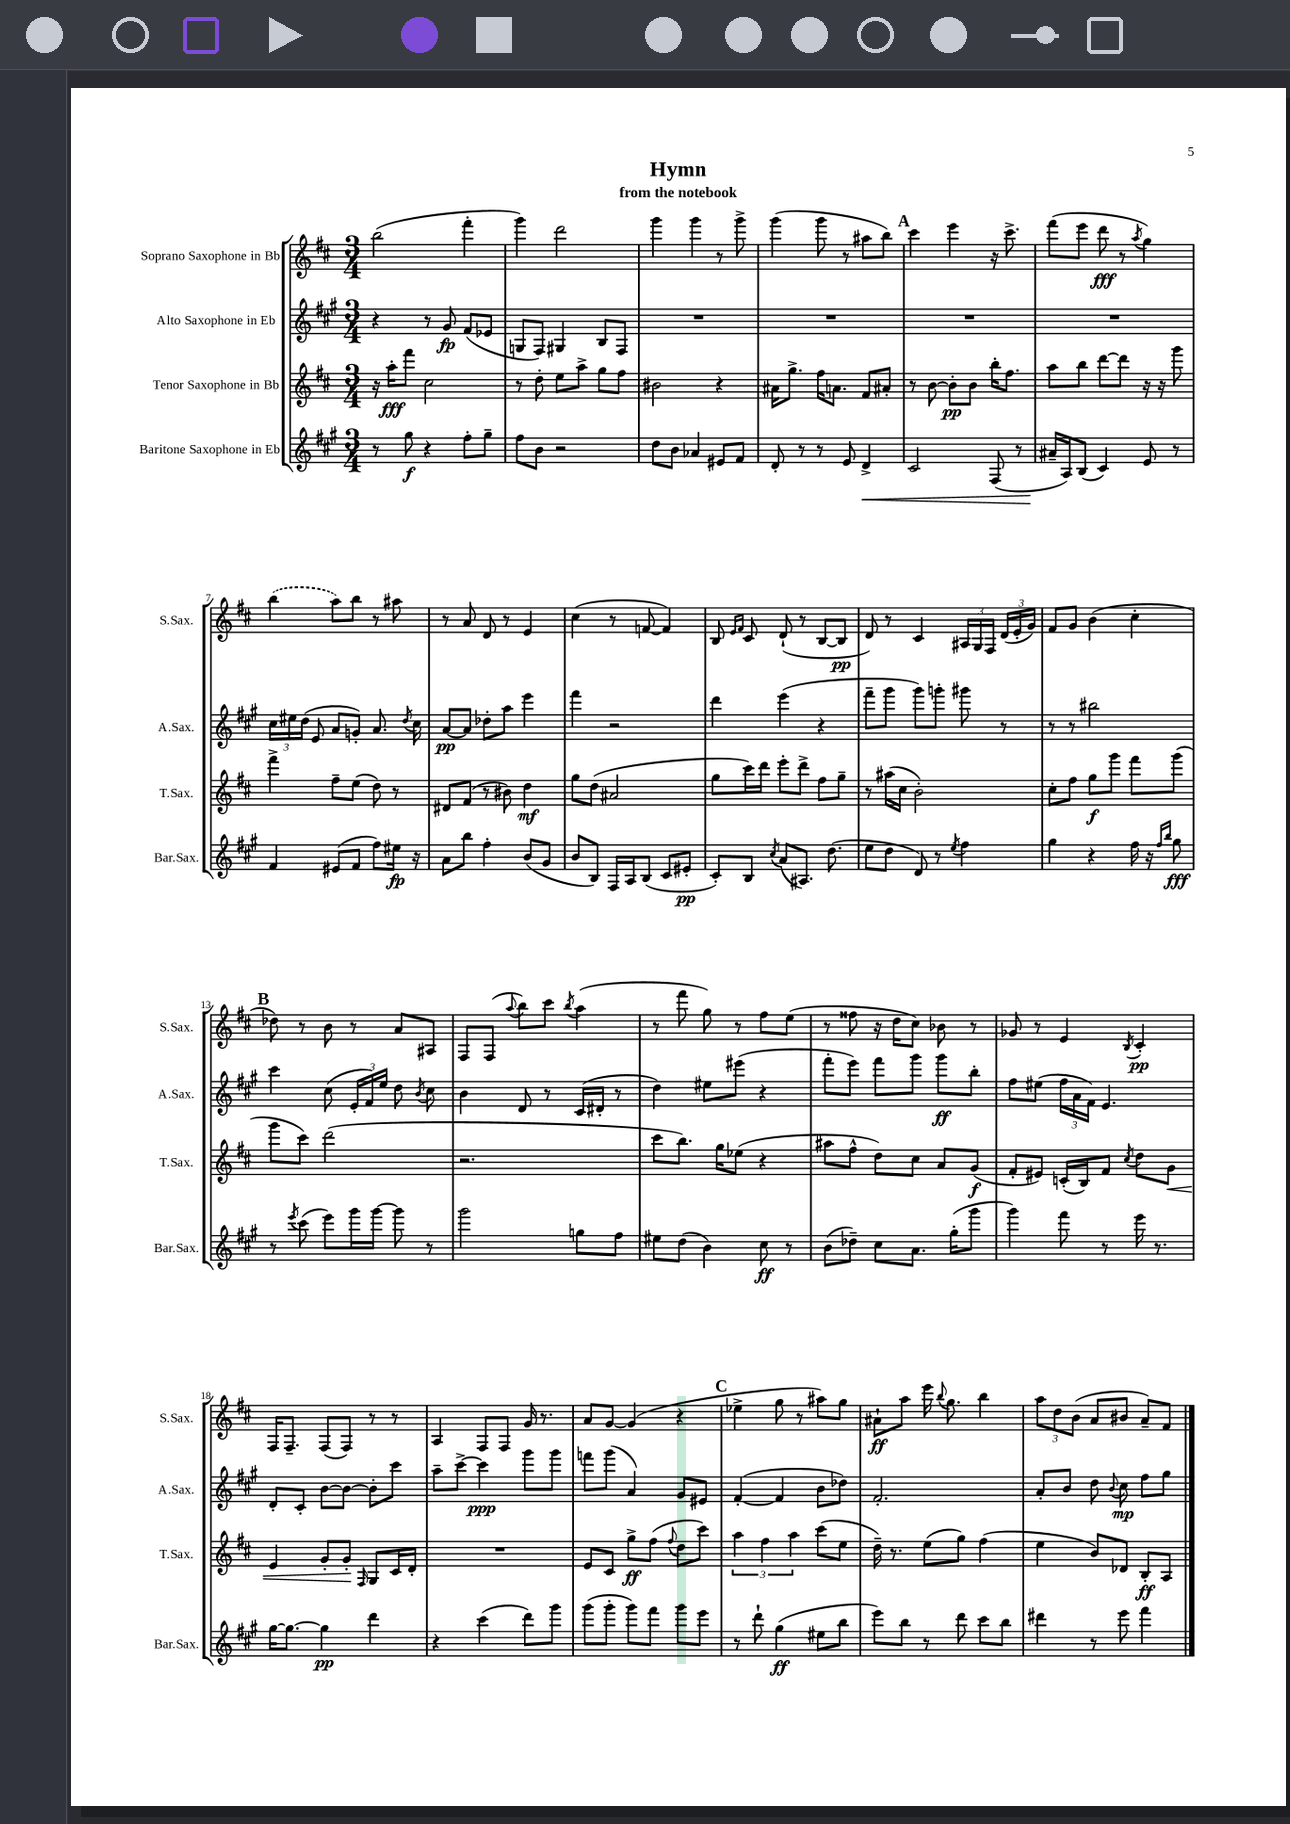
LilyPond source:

\header { title = "Hymn" subtitle = "from the notebook" }
<<
\new StaffGroup <<
\new Staff = "s0" \with { instrumentName = "Soprano Saxophone in Bb" shortInstrumentName = "S.Sax." } {
    \clef treble \key d \major \numericTimeSignature \time 3/4
    \autoBeamOff b''2( fis'''4-. |
    g'''4) d'''2 |
    g'''4 g'''4 r8 g'''8-> |
    g'''4( g'''8 r8 ais''8[ b''8]) |
    \mark \markup { \bold "A" } cis'''4 e'''4 r16 cis'''8.-> |
    fis'''8[( e'''8] d'''8\fff r8 \acciaccatura { a''8 } g''4) |
    \once \slurDashed b''4( a''8[) b''8] r8 ais''8 |
    r8 a'8 d'8 r8 e'4 |
    cis''4( r8 f'8~ f'4) |
    b8 \grace { e'16[ fis'16] } cis'8 d'8-!( r8 b8[~ b8]\pp |
    d'8) r8 cis'4 \tuplet 3/2 { ais16[ g16 fis16] } \tuplet 3/2 { d'16[( e'16-. g'16]) } |
    fis'8[ g'8] b'4( cis''4-. |
    \mark \markup { \bold "B" } des''8) r8 b'8 r8 a'8[ ais8] |
    fis8[ fis8]( \appoggiatura { a''8 } b''8[) cis'''8] \acciaccatura { b''8 } a''4( |
    r8 fis'''8 g''8) r8 fis''8[ e''8]( |
    r8 fisis''8 r16 d''16[ cis''8]) bes'8 r8 |
    ges'8 r8 e'4 \acciaccatura { b8 } cis'4-.\pp |
    fis16[ fis8.]-- fis8[( fis8]) r8 r8 |
    a4 fis8[ fis8] g'16 r8. |
    a'8[ g'8]~ g'4( r4 |
    \mark \markup { \bold "C" } ees''4-> g''8 r8 ais''8[) g''8] |
    ais'8[-!\ff a''8] e'''16 \appoggiatura { b''8 } g''8. b''4 |
    \tuplet 3/2 { a''8[ d''8 b'8]( } a'8[ bis'8] a'8[--) fis'8] \bar "|." |
}
\new Staff = "s1" \with { instrumentName = "Alto Saxophone in Eb" shortInstrumentName = "A.Sax." } {
    \clef treble \key a \major \numericTimeSignature \time 3/4
    \autoBeamOff r4 r8 gis'8\fp fis'8[( ees'8] |
    g8[ fis8]) gis4 b8[ fis8] |
    R2. |
    R2. |
    \mark \markup { \bold "A" } R2. |
    R2. |
    \tuplet 3/2 { cis''16[ eis''16 d''16]( } e'8 a'8[ g'8]-.) a'8. \acciaccatura { d''8 } cis''16 |
    a'8[~\pp a'8] des''8[-. a''8] e'''4 |
    fis'''4 r2 |
    d'''4 e'''4( r4 |
    fis'''8[-- gis'''8] gis'''8[) g'''8]-. gis'''8 r8 |
    r8 r8 bis''2 |
    \mark \markup { \bold "B" } cis'''4 cis''8( \tuplet 3/2 { e'16[-. fis'16) e''16] } d''8 \acciaccatura { b'8 } cis''8 |
    b'4 d'8 r8 cis'16[( dis'16]-. r8 |
    d''4) eis''8[ eis'''8]( r4 |
    fis'''8[-. e'''8]) fis'''8[ gis'''8] gis'''8[\ff b''8]-. |
    fis''8[ eis''8]( \tuplet 3/2 { fis''16[ a'16 fis'16]) } e'4. |
    d'8[-. cis'8]-. b'8[~ b'8]~ b'8[-. cis'''8] |
    a''8[-- cis'''8]~-> cis'''4\ppp gis'''8[ gis'''8] |
    f'''8[ gis'''8]( a'4) gis'8[ eis'8] |
    \mark \markup { \bold "C" } fis'4~-.( fis'4 b'8[ des''8]) |
    fis'2.-. |
    a'8[-. b'8] d''8 \appoggiatura { b'8 } cis''8\mp fis''8[ gis''8] \bar "|." |
}
\new Staff = "s2" \with { instrumentName = "Tenor Saxophone in Bb" shortInstrumentName = "T.Sax." } {
    \clef treble \key d \major \numericTimeSignature \time 3/4
    \autoBeamOff r16 a''16[-.\fff fis'''8] cis''2 |
    r8 d''8-. e''8[ a''8]-> g''8[ fis''8] |
    bis'2 r4 |
    ais'16[ g''8.]-> fis''16[ a'8.] fis'8[ ais'8]-. |
    \mark \markup { \bold "A" } r8 b'8~ b'8[-.\pp b'8] b''16[-. fis''8.] |
    a''8[ b''8] d'''8[~ d'''8] r16 r16 g'''8 |
    fis'''4-> fis''8[-- e''8]( d''8) r8 |
    dis'8[ fis'8]( r8 bis'8) d''4\mf |
    g''8[ d''8]( ais'2 |
    g''8[ cis'''16) d'''16] e'''8[-. d'''8]-> fis''8[ g''8]-- |
    r8 ais''16[( cis''16] b'2-.) |
    cis''8[-. fis''8] g''8[\f g'''8] fis'''8[ g'''8]( |
    \mark \markup { \bold "B" } g'''8[ cis'''8]) d'''2( |
    r2. |
    cis'''8[ b''8.]) g''16[ ees''8]( r4 |
    ais''8[ fis''8]-^ d''8[) cis''8] a'8[ g'8]\f( |
    fis'8[-. eis'8]) c'16[-.( b16) fis'8] \acciaccatura { cis''8 } d''8[ g'8]\< |
    e'4 g'8[-. g'8]-.\! \grace { fis16 } g8[ cis'16 d'16]-. |
    R2. |
    e'8[ cis'8] g''8[->\ff fis''8]( \appoggiatura { fis''8 } d''8[ cis'''8]) |
    \mark \markup { \bold "C" } \tuplet 3/2 { a''4 fis''4 a''4 } cis'''8[( e''8] |
    d''16--) r8. e''8[( g''8]) fis''4( |
    e''4 b'8[) des'8] b8[-.\ff a8] \bar "|." |
}
\new Staff = "s3" \with { instrumentName = "Baritone Saxophone in Eb" shortInstrumentName = "Bar.Sax." } {
    \clef treble \key a \major \numericTimeSignature \time 3/4
    \autoBeamOff r8 gis''8\f r4 fis''8[-. gis''8]-- |
    fis''8[ b'8] r2 |
    d''8[ b'8] aes'4 eis'8[ fis'8] |
    d'8-. r8 r8 e'8 d'4->\< |
    \mark \markup { \bold "A" } cis'2 fis8( r8 |
    ais'16[--\! a16) b8]( cis'4) e'8 r8 |
    fis'4 eis'8[( fis'8] fis''8[) eis''16]\fp r16 |
    a'8[ b''8] fis''4-. b'8[( gis'8] |
    b'8[ b8]) fis16[ a16 b8]( cis'8[ eis'8]-.\pp |
    cis'8[-.) b8] \acciaccatura { cis''8 } a'8[( ais8.]) d''8.( |
    e''8[ d''8] d'8) r8 \acciaccatura { e''8 } fis''4 |
    gis''4 r4 fis''16 r16 \grace { fis''16[ b''16] } gis''8\fff |
    \mark \markup { \bold "B" } r8 \acciaccatura { e'''8 } cis'''8( e'''8[) gis'''16 gis'''16]~ gis'''8 r8 |
    gis'''2 g''8[ fis''8] |
    eis''8[ d''8]( b'4) cis''8\ff r8 |
    b'8[( des''8]--) cis''8[ a'8.] gis''16[-.( gis'''8] |
    gis'''4) fis'''8 r8 e'''16 r8. |
    gis''16[~ gis''8.]~ gis''4\pp d'''4 |
    r4 cis'''4( d'''8[) gis'''8] |
    gis'''8[( gis'''8]-. gis'''8[) fis'''8] gis'''8[ e'''8] |
    \mark \markup { \bold "C" } r8 d'''8-! gis''4\ff( eis''8[ b''8] |
    e'''8[) b''8] r8 d'''8 cis'''8[ b''8] |
    dis'''4 r8 e'''8 fis'''4 \bar "|." |
}
>>
>>
